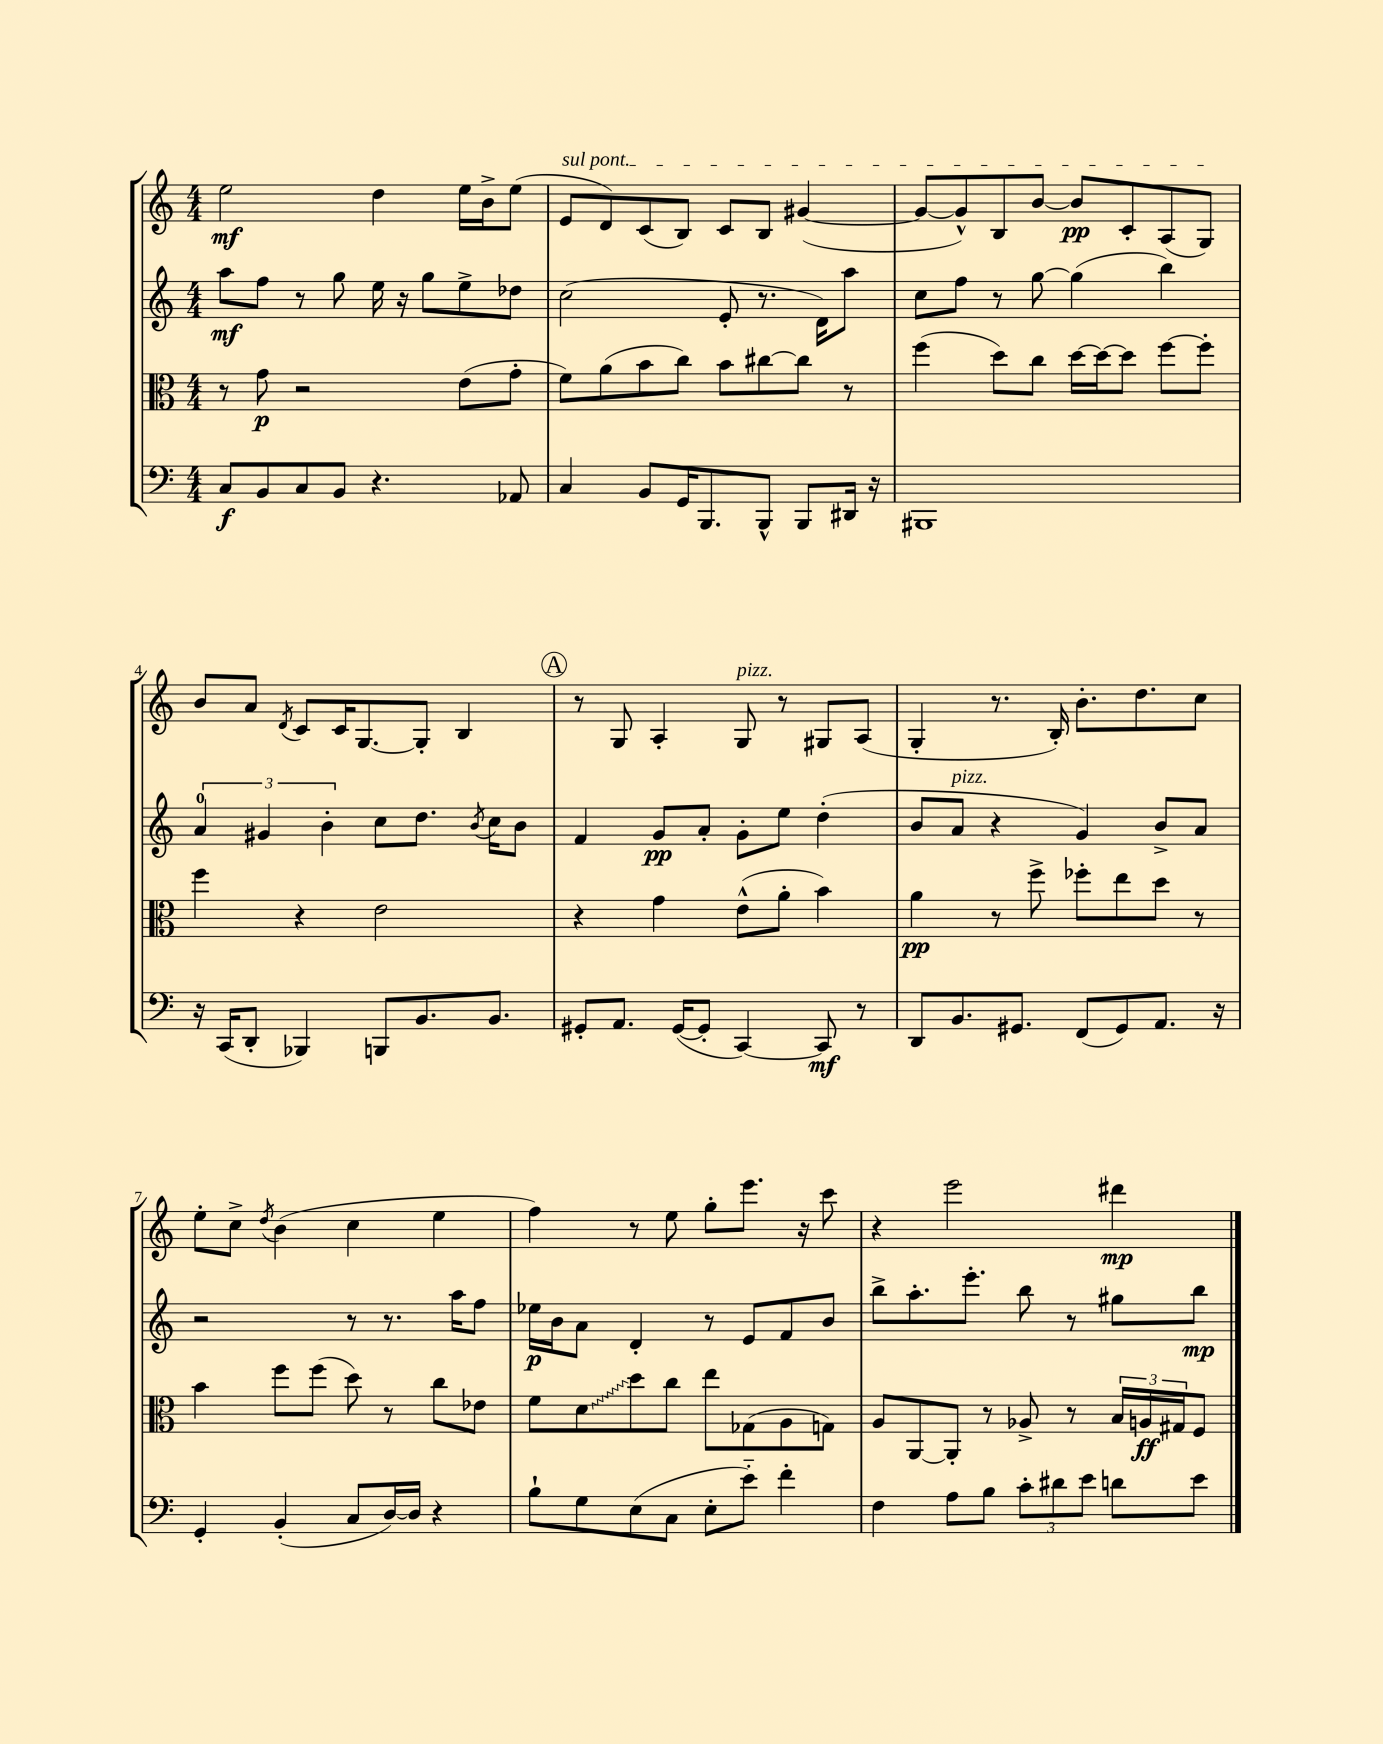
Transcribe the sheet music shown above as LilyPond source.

<<
\new StaffGroup <<
\new Staff = "s0" {
    \clef treble \key c \major \numericTimeSignature \time 4/4
    e''2\mf d''4 e''16 b'16-> e''8( |
    \once \override TextSpanner.bound-details.left.text = \markup { \italic "sul pont." } e'8\startTextSpan d'8) c'8( b8) c'8 b8 gis'4~( |
    gis'8~ gis'8-^) b8 b'8~ b'8\pp c'8-. a8( g8\stopTextSpan) |
    b'8 a'8 \acciaccatura { d'8 } c'8 c'16 g8.~ g8-. b4 |
    \mark \markup { \circle "A" } r8 g8 a4-. g8^\markup { \italic "pizz." } r8 gis8 a8( |
    g4-. r8. b16-.) b'8.-. d''8. c''8 |
    e''8-. c''8-> \acciaccatura { d''8 } b'4( c''4 e''4 |
    f''4) r8 e''8 g''8-. e'''8. r16 c'''8 |
    r4 e'''2 dis'''4\mp \bar "|." |
}
\new Staff = "s1" {
    \clef treble \key c \major \numericTimeSignature \time 4/4
    a''8\mf f''8 r8 g''8 e''16 r16 g''8 e''8-> des''8 |
    c''2( e'8-. r8. d'16) a''8 |
    c''8 f''8 r8 g''8~ g''4( b''4) |
    \tuplet 3/2 { a'4-0 gis'4 b'4-. } c''8 d''8. \acciaccatura { b'8 } c''16 b'8 |
    \mark \markup { \circle "A" } f'4 g'8\pp a'8-. g'8-. e''8 d''4-.( |
    b'8 a'8^\markup { \italic "pizz." } r4 g'4) b'8-> a'8 |
    r2 r8 r8. a''16 f''8 |
    ees''16\p b'16 a'8 d'4-. r8 e'8 f'8 b'8 |
    b''8-> a''8.-. e'''8.-. b''8 r8 gis''8 b''8\mp \bar "|." |
}
\new Staff = "s2" {
    \clef alto \key c \major \numericTimeSignature \time 4/4
    r8 g'8\p r2 e'8( g'8-. |
    f'8) a'8( b'8 c''8) b'8 cis''8~ cis''8 r8 |
    f''4( d''8) c''8 d''16~ d''16~ d''8 f''8~ f''8-. |
    f''4 r4 e'2 |
    \mark \markup { \circle "A" } r4 g'4 e'8-^( a'8-. b'4) |
    a'4\pp r8 f''8-> fes''8-. e''8 d''8 r8 |
    b'4 f''8 f''8( d''8) r8 c''8 ees'8 |
    f'8 \once \override Glissando.style = #'zigzag d'8\glissando d''8 c''8 e''8 ges8( a8 g8) |
    a8 a,8~ a,8-. r8 aes8-> r8 \tuplet 3/2 { b16 a16\ff gis16 } f8 \bar "|." |
}
\new Staff = "s3" {
    \clef bass \key c \major \numericTimeSignature \time 4/4
    c8\f b,8 c8 b,8 r4. aes,8 |
    c4 b,8 g,16 b,,8. b,,8-^ b,,8 dis,16 r16 |
    bis,,1 |
    r16 c,16( d,8-. bes,,4) b,,8 b,8. b,8. |
    \mark \markup { \circle "A" } gis,8-. a,8. gis,16~( gis,8-. c,4~) c,8\mf r8 |
    d,8 b,8. gis,8. f,8( gis,8) a,8. r16 |
    g,4-. b,4-.( c8 d16~) d16 r4 |
    b8-! g8 e8( c8 e8-. e'8-_) f'4-. |
    f4 a8 b8 \tuplet 3/2 { c'8-. dis'8 e'8 } d'8 e'8 \bar "|." |
}
>>
>>
